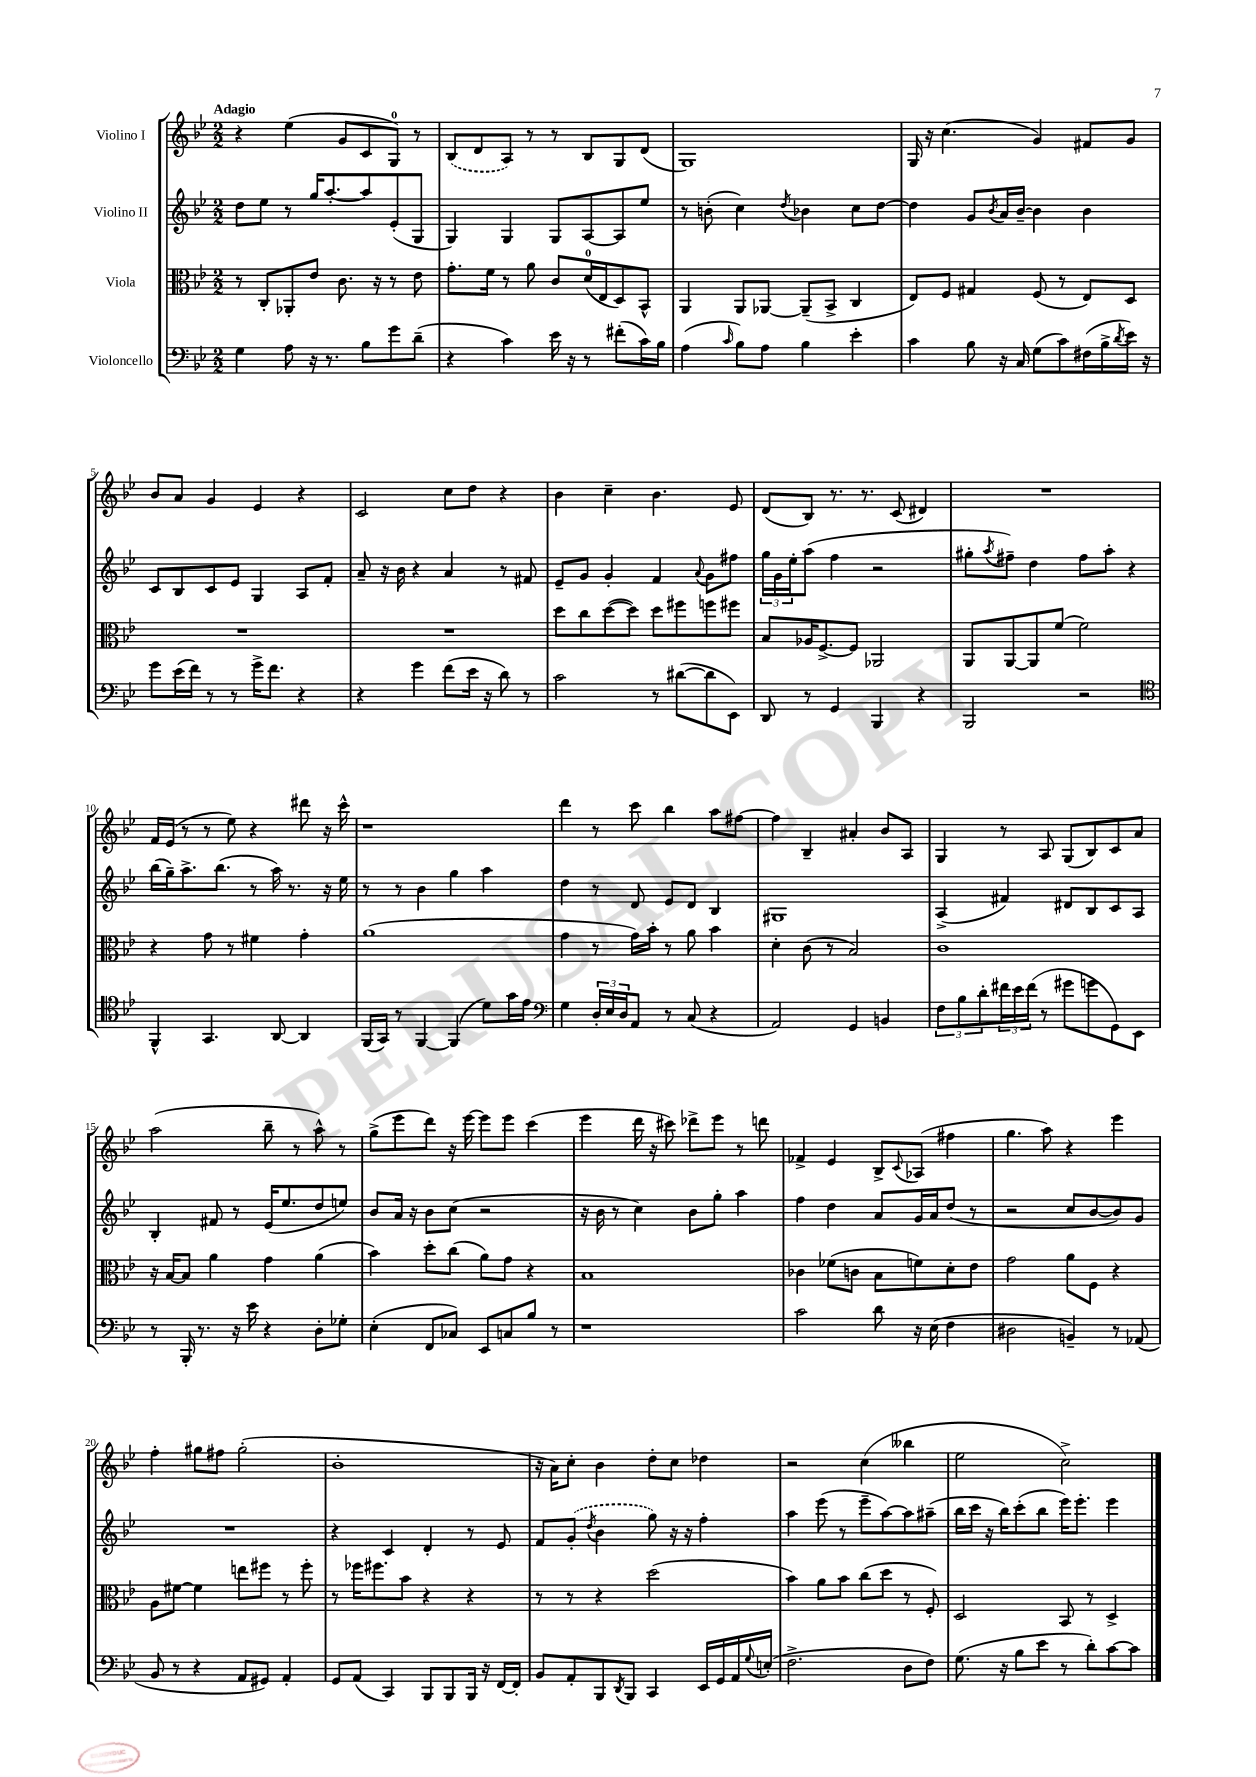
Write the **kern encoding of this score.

**kern	**kern	**kern	**kern
*part4	*part3	*part2	*part1
*staff4	*staff3	*staff2	*staff1
*I"Violoncello	*I"Viola	*I"Violino II	*I"Violino I
*clefF4	*clefC3	*clefG2	*clefG2
*k[b-e-]	*k[b-e-]	*k[b-e-]	*k[b-e-]
*M2/2	*M2/2	*M2/2	*M2/2
=1	=1	=1	=1
!	!	!	!LO:TX:a:B:t=Adagio
4G\	8r	8dd\L	4r
.	8C'/L	8ee-\J	.
8A\	8AA-X'/	8r	(4ee-\
16r	8e-/J	16gg/KL	.
8.r	.	[8.aa'/	.
.	8.c\	.	8g/L
8B-\L	.	8aa/]	8c/
.	16r	.	.
8g\	8r	(8e-'/	8G/J)
(8d~\J	8e-\	8G/J	8r
=2	=2	=2	=2
4r	8.g'\L	4G/)	(8B-/L
.	.	.	8d/
.	16f\Jk	.	.
4c\)	8r	4G/	8A/J)
.	8a\	.	8r
16e-\	8c/L	8G/L	8r
16r	.	.	.
8r	(16d/L	[8A/	8B-/L
.	16E-/J	.	.
(8f#X'\L	8D/)	8A/]	8G/
16c\L)	8BB-^^/J	8ee-/J	(8d/J
16B-\JJ	.	.	.
=3	=3	=3	=3
(4A\	4AA/	8r	1G)
.	.	(8bn'\	.
16qqc/	.	.	.
8B-\L)	8AA/L	4cc\)	.
8A\J	[8AA-X/J	.	.
.	.	8qdd/	.
4B-\	(8AA-~/L]	4b-X\	.
.	8BB-^/J	.	.
4e-'\	4C/	8cc\L	.
.	.	[8dd\J	.
=4	=4	=4	=4
4c\	8E-/L)	4dd\]	16G/
.	.	.	16r
.	8F/J	.	(4.cc\
8B-\	4G#X/	8g/L	.
.	.	8qb-/	.
16r	.	16a/L	.
16C/	.	[16b-~/JJ	.
(8G\L	(8F/	4b-\]	4g/)
8c\)	8r	.	.
(16F#X\L	8E-/L)	4b-\	8f#X/L
16B-^\	.	.	.
8qd/	.	.	.
16e-\JJ)	8D/J	.	8g/J
16r	.	.	.
!!LO:LB:g=z
=5	=5	=5	=5
8g\L	1r	8c/L	8b-/L
(16e-\L	.	8B-/	8a/J
16f\JJ)	.	.	.
8r	.	8c/	4g/
8r	.	8e-/J	.
16g^\KL	.	4G/	4e-/
8.f\J	.	.	.
4r	.	8A/L	4r
.	.	8f'/J	.
=6	=6	=6	=6
4r	1r	8a~/	2c/
.	.	16r	.
.	.	16b-\	.
4g\	.	4r	.
(8f\L	.	4a/	8cc\L
16e-\Jk	.	.	8dd\J
16r	.	.	.
8d\)	.	8r	4r
8r	.	8f#X/	.
=7	=7	=7	=7
2c\	8dd\L	8e-~/L	4b-\
.	8cc\	8g/J	.
.	([8dd\	4g'/	4cc~\
.	8dd\J])	.	.
8r	8dd\L	4f/	4.b-\
([8d#X\L	8ff#X\	.	.
.	.	8qqa/	.
8d#\]	8ffn\	8g\L	.
8EE-\J)	8ff#X\J	8ff#X\J	8e-/
=8	=8	=8	=8
8DD/	8B-/L	24gg\LL	(8d/L
.	.	24g\	.
.	.	24ee-'\J	.
8r	16A-X/K	(8aa\J	8B-/J)
.	[8.F^/	.	.
4GG/	.	4ff\	8.r
.	8F/J]	.	.
.	.	.	8.r
4BBB-/	2AA-X/	2r	.
.	.	.	(8c/
4r	.	.	4d#X/)
=9	=9	=9	=9
2BBB-/	8AA/L	8gg#X'\L	1r
.	.	8qaa/	.
.	[8AA/	8ff#X~\J)	.
.	8AA/]	4dd\	.
.	(8f/J	.	.
2r	2f\)	8ff#\L	.
.	.	8aa'\J	.
.	.	4r	.
!!LO:LB:g=z
=10	=10	=10	=10
*clefC4	*	*	*
4FF^^/	4r	(16bb-\LL	16f/LL
.	.	16gg~\J)	(16e-/JJ
.	.	8.aa^\	8r
4.GG/	8g\	.	8r
.	.	(8.bb-\J	.
.	8r	.	8ee-\)
.	4f#X\	8r	4r
[8AA/	.	16aa\)	.
.	.	8.r	.
4AA/]	4g'\	.	8ddd#X\
.	.	16r	16r
.	.	16ee-\	16ccc^^\
=11	=11	=11	=11
(16FF/LL	(1a	8r	1r
16GG/JJ)	.	.	.
8r	.	8r	.
[4FF/	.	4b-\	.
(4FF/]	.	4gg\	.
8d\L)	.	4aa\	.
16g\L	.	.	.
16e-\JJ	.	.	.
=12	=12	=12	=12
*clefF4	*	*	*
4G\	4g\	4dd\	4ddd\
24D'/LL	8r	8r	8r
24E-/	.	.	.
24D/J	.	.	.
8AA/J	16g\LL)	8d/	8ccc\
.	16b-'\JJ	.	.
8r	8r	8e-/L	4bb-\
(8C/	8a\	8d/J	.
4r	4b-\	4B-/	8aa\L
.	.	.	[8ff#X\J
=13	=13	=13	=13
2AA/)	4d'\	1G#X	4ff#\]
.	(8c\	.	4B-~/
.	8r	.	.
4GG/	2B-/)	.	4a#X'/
4BBn/	.	.	8b-/L
.	.	.	8A/J
=14	=14	=14	=14
12F\L	1c	(4A^/	4G/
12B-\	.	.	.
12d'\	.	.	.
24f#X\L	.	4f#X/)	8r
24e-\	.	.	.
(24f#\JJ	.	.	.
8r	.	.	8A/
8g#X\L	.	8d#X/L	(8G/L
8gn\	.	8B-/	8B-/)
8GG\)	.	8c/	8c/
8EE-\J	.	8A/J	8a/J
!!LO:LB:g=z
=15	=15	=15	=15
8r	16r	4B-'/	(2aa\
.	[16B-/KL	.	.
16BBB-'/	8B-/J]	.	.
8.r	.	.	.
.	4a\	8f#X/	.
16r	.	8r	.
16e-\	.	.	.
4r	4g\	(16e-/KL	8bb-~\
.	.	8.ee-/	.
.	.	.	8r
8D'\L	(4a\	8dd/	8aa^^\)
8G-X'\J	.	8een/J)	8r
=16	=16	=16	=16
(4E-'\	4b-\)	8b-/L	(8gg^\L
.	.	16a/Jk	8eee-\
.	.	16r	.
8FF/L	8dd'\L	8b-\L	8ddd\J)
8C-X/J)	(8cc\J	(8cc\J	16r
.	.	.	[16eee-\
8EE-/L	8a\L)	2r	8eee-\L]
8Cn/	8g\J	.	8eee-\J
8B-/J	4r	.	(4ccc\
8r	.	.	.
=17	=17	=17	=17
1r	1B-	16r	4eee-\
.	.	16b-\	.
.	.	8r	.
.	.	4cc\)	16ddd\
.	.	.	16r
.	.	.	8ccc#X\)
.	.	8b-\L	8ddd-X^\L
.	.	8gg'\J	8eee-\J
.	.	4aa\	8r
.	.	.	8dddn\
=18	=18	=18	=18
2c\	4c-X\	4ff\	4f-X^/
.	(8f-X\L	4dd\	4e-/
.	8cn\J	.	.
8d\	8B-\L	8a/L	8B-^/L
.	.	.	8qqc/
16r	8fn\)	16g/L	(8A-X/J
(16E-\	.	16a/J	.
4F\	8d'\	(8dd/J	4ff#X\
.	8e-\J	8r	.
=19	=19	=19	=19
2D#X\	2g\	2r	4.gg\
.	.	.	8aa\)
4BBn~/)	8a\L	8cc/L	4r
.	8F\J	[8b-/	.
8r	4r	8b-/])	4eee-\
(8AA-X/	.	8g/J	.
!!LO:LB:g=z
=20	=20	=20	=20
8BB-/	8A\L	1r	4ff'\
8r	[8f#X\J	.	.
4r	4f#\]	.	8gg#X\L
.	.	.	8ff#X\J
8AA/L	8een\L	.	(2gg#'\
8GG#X/J)	8ff#X\J	.	.
4AA'/	8r	.	.
.	8ff#'\	.	.
=21	=21	=21	=21
8GG/L	8r	4r	1b-'
(8AA/J	16ff-X\KL	.	.
.	8.ff#X\	.	.
4CC/)	.	4c/	.
.	8b-\J	.	.
8BBB-/L	4r	4d'/	.
8BBB-/	.	.	.
16BBB-/Jk	4r	8r	.
16r	.	.	.
[16FF/LL	.	8e-/	.
16FF'/JJ]	.	.	.
=22	=22	=22	=22
8BB-/L	8r	8f/L	16r
.	.	.	16a\KL)
8AA'/	8r	(8g'/J	8cc'\J
.	.	8qdd/	.
8BBB-/	4r	4b-\	4b-\
8qDD/	.	.	.
8BBB-/J	.	.	.
4CC/	(2dd\	8gg\)	8dd'\L
.	.	16r	8cc\J
.	.	16r	.
16EE-/LL	.	4ff'\	4dd-X\
16GG/	.	.	.
16AA/	.	.	.
8qqG/	.	.	.
(16En'/JJ	.	.	.
=23	=23	=23	=23
2.F^\	4b-\)	4aa\	2r
.	8a\L	(8eee-\	.
.	8b-\J	8r	.
.	(8cc\L	8eee-~\L	(4cc\
.	8dd\J	[8aa\)	.
8D\L	8r	8aa\]	4bb--X\
8F\J)	8F'/)	(8aa#X~\J	.
=24	=24	=24	=24
(8.G\	2D/	16bb-\LL	2ee-\
.	.	16ccc\JJ	.
.	.	16r	.
16r	.	16bb-\KL)	.
8B-\L	.	(8ccc'\	.
8e-\J	.	8bb-\J	.
8r	8BB-/	16eee-\KL)	2cc^\)
.	.	8.eee-'\J	.
8d'\L)	8r	.	.
[8c\	4D^/	4eee-\	.
8c\J]	.	.	.
==	==	==	==
*-	*-	*-	*-
